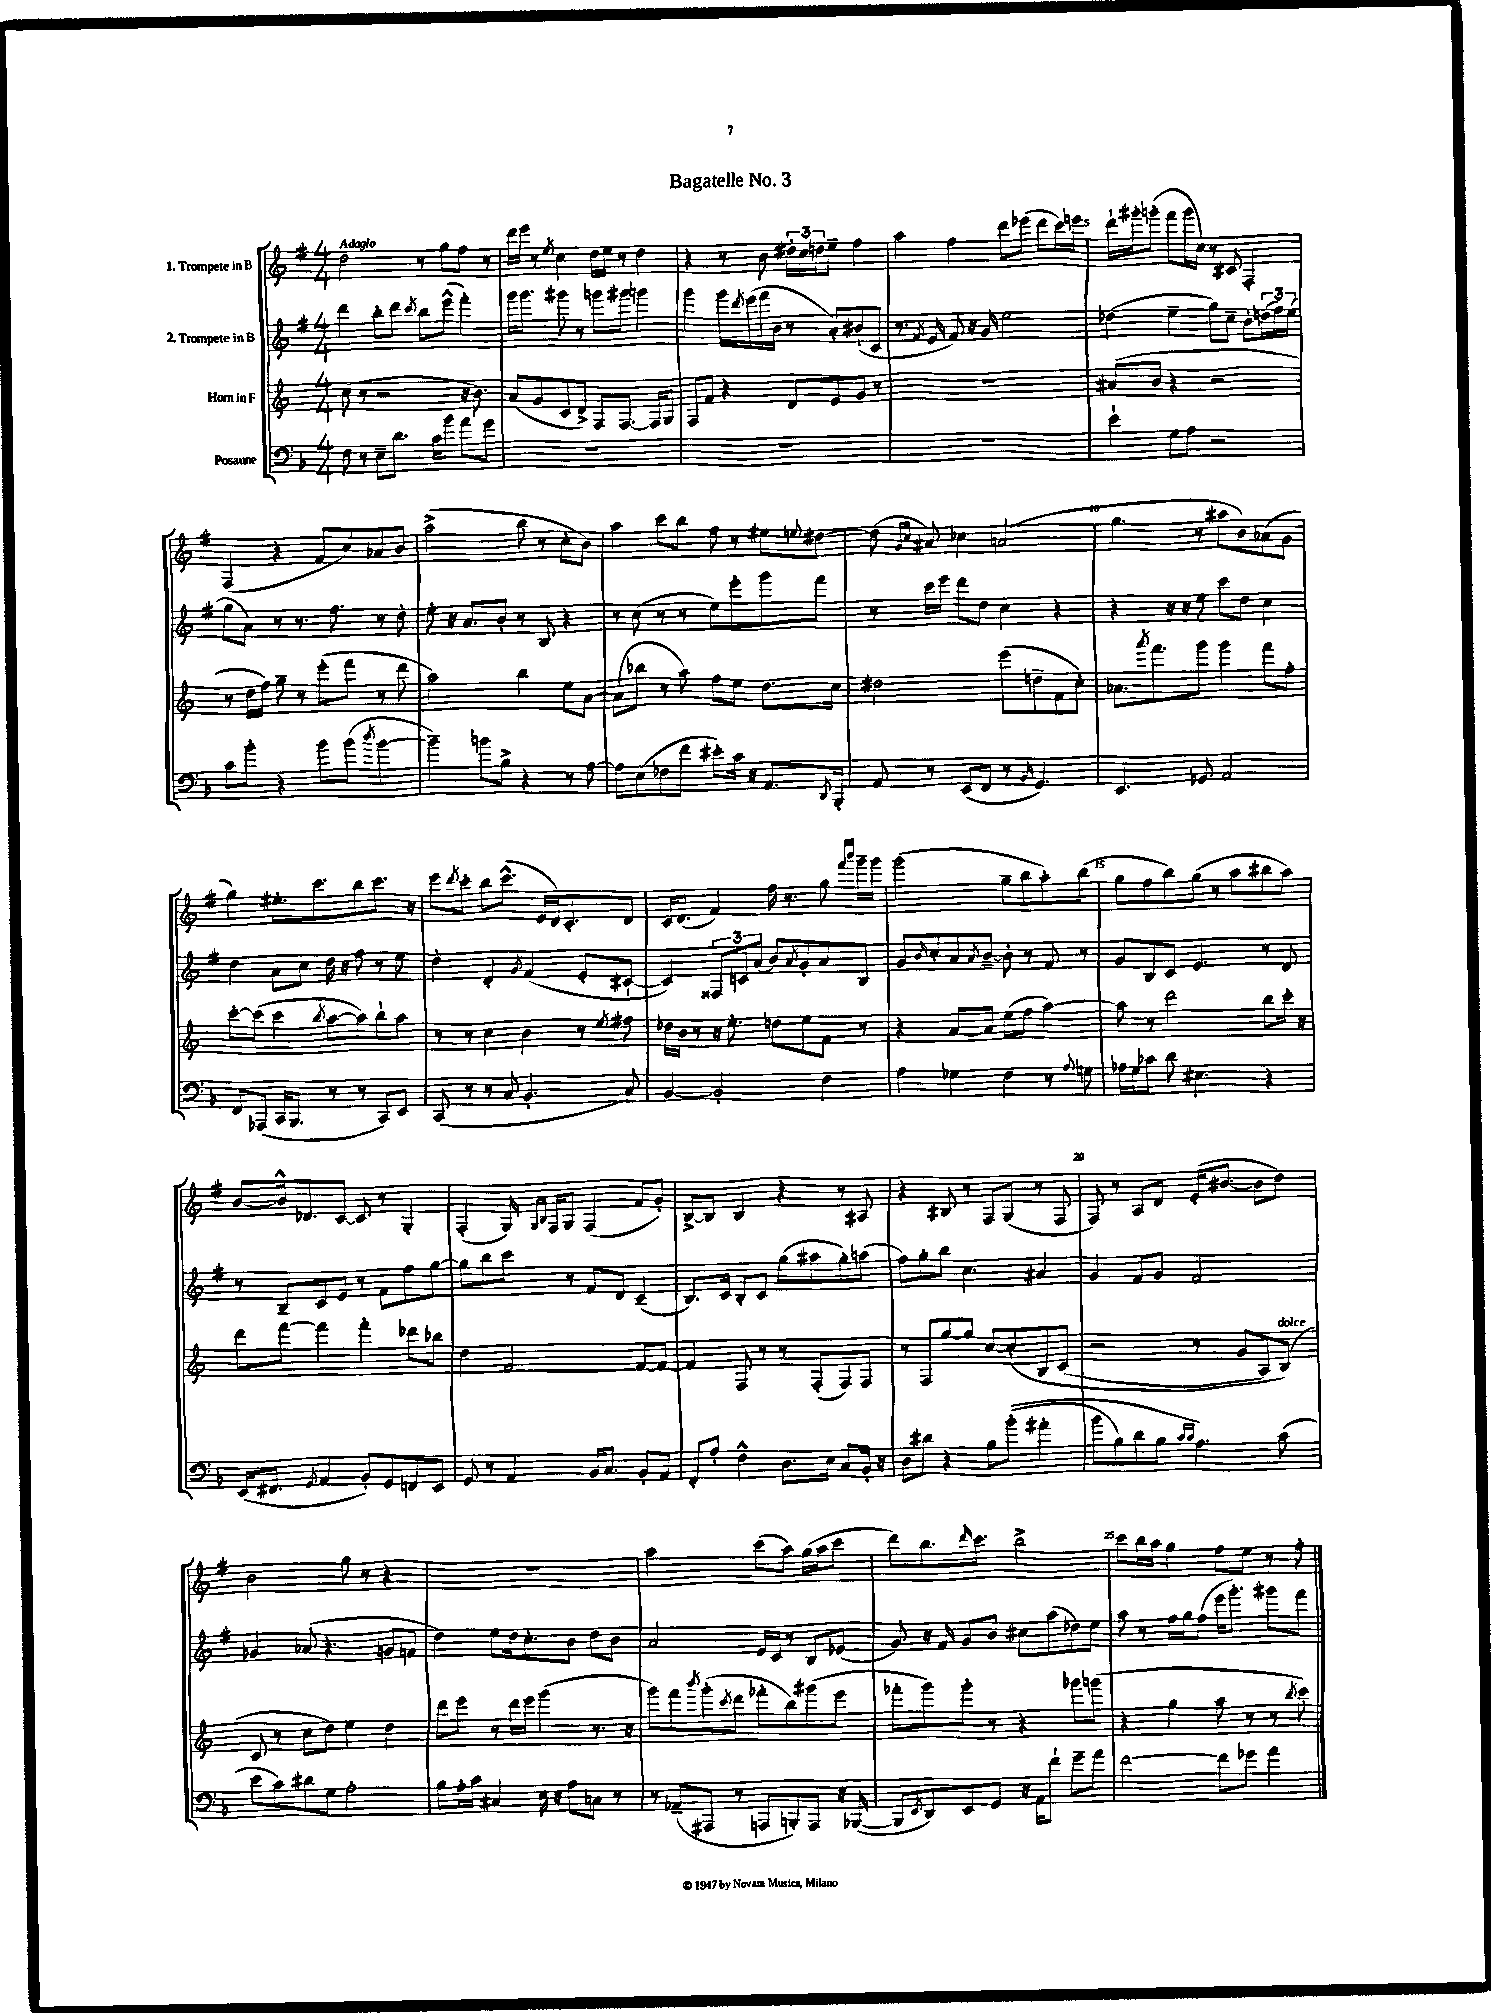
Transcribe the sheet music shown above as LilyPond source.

\header { title = "Bagatelle No. 3" }
<<
\new StaffGroup <<
\new Staff = "s0" \with { instrumentName = "1. Trompete in B" } {
    \clef treble \key g \major \numericTimeSignature \time 4/4 \tempo "Adagio"
    d''2 r8 g''8 fis''8 r8 |
    d'''16 e'''16 r8 \acciaccatura { e''8 } c''4 d''16 e''16 r8 d''4 |
    r4 r8 b'8 \tuplet 3/2 { dis''16-. c''16 d''16 } e''8-- fis''4 |
    a''4 fis''4 d'''8 ees'''8( d'''8 c'''16) e'''16 |
    d'''16-! gis'''16-. g'''8-.( fis'''8 g'''16 c''16) r8 cis'8 fis4-. |
    fis4( r4 fis'8 c''8) aes'8 b'8 |
    a''2->( b''8 r8 c''8-. b'8) |
    a''4 c'''8 b''8 fis''8 r8 eis''8 \appoggiatura { e''8 } dis''8~ |
    dis''8( \grace { g'16 c''16 } ais'8) ces''4 a'2( |
    g''4. r8 ais''8 b'8) aes'8( g'8 |
    g''4) eis''8.-. c'''8. b''8 c'''8. r16 |
    e'''8 \acciaccatura { d'''8 } c'''8-. b''8 c'''8.-^( e'16 d'16) c'8.-. d'8 |
    c'16 d'8.( fis'4) fis''16 r8. g''8 \grace { fis'''16 b'''16 } g'''16-- g'''16 |
    g'''2( g''8-- b''8 a''8-.) b''8( |
    g''8 fis''8 b''8) g''8( r8 a''8 bis''8 a''8) |
    b'8~ b'16-^ des'8. c'8~ c'8 r8 g4-. |
    fis4-.( g16) \grace { g16 b16 } fis16 g8 fis4( fis'8 g'8-.) |
    b8~-> b8 b4 r4 r8 ais8 |
    r4 bis8 r8 fis8 g8( r8 fis8 |
    fis8) r8 a8 d'8 e'16-.( bis'8.~ bis'8 d''8) |
    b'2 g''8 r8 r4 |
    R1 |
    a''2 c'''8( a''8) g''16( a''16 c'''8 |
    d'''8) b''8. \grace { d'''16 } c'''8. b''2-> |
    c'''8 b''16 a''16 g''4 fis''8 e''8 r8 fis''8-. \bar "|." |
}
\new Staff = "s1" \with { instrumentName = "2. Trompete in B" } {
    \clef treble \key g \major \numericTimeSignature \time 4/4
    d'''4 b''8-. d'''8 \acciaccatura { c'''8 } b''8 e'''8-^( fis'''4-.) |
    g'''16 g'''8. gis'''8 r8 g'''8 gis'''8 g'''4 |
    g'''4 g'''16 \acciaccatura { d'''8 } e'''16( fis'''16 b'16 r8 a'8-.) bis'8-!( c'8 |
    r8. \acciaccatura { fis'8 } e'16 fis'8) r16 g'16 e''2 |
    des''4( e''4-- g''8) c''8-- b'8-. \tuplet 3/2 { d''16( fis''16) e''16( } |
    g''8 a'8) r8 r8. fis''8. r8 d''8-. |
    e''8-. r16 a'8. b'8-. r8 b8 r4 |
    r8 c''8( r8 r8 e''8) e'''8-. g'''8 fis'''8 |
    r8 c'''16 e'''16 d'''8 d''8 c''4 r4 |
    r4 r16 r16 e''8 c'''8 d''8 c''4 |
    d''4 a'8 c''8 d''16 r16 fis''8 r8 e''8 |
    d''4-. d'4-. \acciaccatura { g'8 } fis'4( e'8-. cis'8~-! |
    cis'4) \tuplet 3/2 { fisis8 c'8 a'8( } b'8) \acciaccatura { a'8 } g'8-. a'8 b8 |
    g'8 \grace { b'16 } c''8-. a'8 \acciaccatura { a'8 } b'8~-- b'8-. r8 fis'8 r8 |
    g'8 b8 c'8 e'4. r8 d'8 |
    r8 b8-- c'8 e'8 r8 fis'8 fis''8 g''8~ |
    g''8 b''8 c'''8 r8 fis'8 d'8 c'4--( |
    b8.) c'16 b8-. c'8 g''8( ais''8 g''8-.) a''8( |
    fis''8) g''8-. b''8 c''4. ais'4 |
    g'4 fis'8 g'8 fis'2 |
    ges'4 aes'8( r4. g'8 f'8 |
    d''4) e''8 d''16 c''8.-. b'8 d''8 b'8 |
    a'2 e'16 c'16 r8 b8 ees'8( |
    g'8) r16 fis'16 g'8 b'8 cis''8 a''8( des''8) e''8 |
    a''8 r8 fis''16 g''16 fis''8( e'''16 g'''8.-.) gis'''8 fis'''8 \bar "|." |
}
\new Staff = "s2" \with { instrumentName = "Horn in F" } {
    \clef treble \key c \major \numericTimeSignature \time 4/4
    c''8( r8 r2 r16 b'8.) |
    a'8( g'8 c'8 d'8->) f8 f8.~ f16 g8 |
    f8 f'8 r4 d'8 e'8 g'8 r8 |
    R1 |
    ais'8( b'8 r4 r2 |
    r8 d''16 f''16) g''8-- r8 e'''8-.( f'''8 r8 d'''8 |
    a''2) b''4 e''8 a'8~ |
    a'8( bes''8 r8 a''8) f''8 e''8 d''8. c''16 |
    dis''2 e'''8( d''8-- f'8 c''8-.) |
    aes'8. \acciaccatura { a'''8 } f'''8. g'''8 g'''4 f'''8 f''8-. |
    c'''8~-. c'''8( c'''4 \acciaccatura { b''8 } a''8~ a''8) b''8-! a''8 |
    r8 r8 c''4 b'4 r8 \acciaccatura { e''8 } fis''8 |
    des''16 b'16 r8 r16 e''8.-. d''8 e''8 f'8 r8 |
    r4 a'8~ a'8 e''8( f''8 a''4~) |
    a''8 r8 d'''2 b''8 c'''16-. r16 |
    d'''8 f'''8~ f'''4 f'''4-. des'''8 bes''8 |
    d''4 f'2~ f'8~ f'8~ |
    f'4 f8 r8 r8 f8-.( f8) f8 |
    r8 f8 g''8~ g''8 c''8~ c''8-.\( b8 c'8( |
    r2 r8 g'8 a8) b8^\markup { \italic "dolce" }(\) |
    c'8 r8 c''8 d''8) e''4 d''4 |
    d'''8 e'''8 r8 d'''16 e'''16 g'''4( r8. r16 |
    g'''8) f'''8 \acciaccatura { b'''8 } g'''8-.( \acciaccatura { c'''8 } d'''8 fes'''8-. b''8) gis'''8( e'''8 |
    fes'''8-. g'''8) g'''8-. r8 r4 ges'''8 g'''8( |
    r4 g''4 a''8 r8 r8 \acciaccatura { b''8 } c'''8) \bar "|." |
}
\new Staff = "s3" \with { instrumentName = "Posaune" } {
    \clef bass \key f \major \numericTimeSignature \time 4/4
    f8 r8 e8-- d'8. c'16 bes'8 a'8 g'8 |
    R1 |
    R1 |
    R1 |
    e'4-! g8 a8 r2 |
    c'8 bes'8-. r4 bes'8 bes'8( \acciaccatura { d''8 } bes'4~ |
    bes'4--) b'8 bes8-> r4 r8 a8~ |
    a8 e8( fes8 f'8 eis'8-.) c'16 r16 a,8. \acciaccatura { d,8 } bes,,16-. |
    a,8 r8 e,8( f,8 r8 \grace { bes,16 } g,4.) |
    e,4. ges,8 a,2 |
    f,8 aes,,8( c,16 bes,,8. r8 r8 c,8) e,8 |
    c,8( r8 r8 c8 bes,4.-. c8) |
    bes,4~ bes,2-. f4 |
    a4 ges4 f4 r8 \appoggiatura { a8 } g8 |
    aes16 g16 ces'8 d'8 eis4. r4 |
    e,16( fis,8. \acciaccatura { g,8 } a,4 bes,8-.) g,8 f,8 e,8 |
    g,8 r8 a,4 bes,16 c8. bes,8-. a,8 |
    f,8-. a8-. f4-^ d8. e16 c8 bes,16-. r16 |
    d8 dis'8 r4 bes8 bes'8-.(\( ais'4-. |
    bes'8 bes8) d'8 bes8 \grace { c'16 c'16 } a4.\) c'8( |
    e'8 c'8) dis'8 g8 a2-. |
    bes8 a16-. c'16 cis4 e16 r16 a8 c8 r8 |
    r8 aes,8--( ais,,8 r8 a,,8 b,,8-.) a,,8 r16 bes,,16~( |
    bes,,8 \acciaccatura { e,8 } d,8) e,8 g,8 r16 a,16 f'8-! g'8-- a'8 |
    f'2~ f'8 ges'8 a'4 \bar "|." |
}
>>
>>
\layout { \context { \Score \override BarNumber.break-visibility = ##(#f #t #t) barNumberVisibility = #(every-nth-bar-number-visible 5) } }
